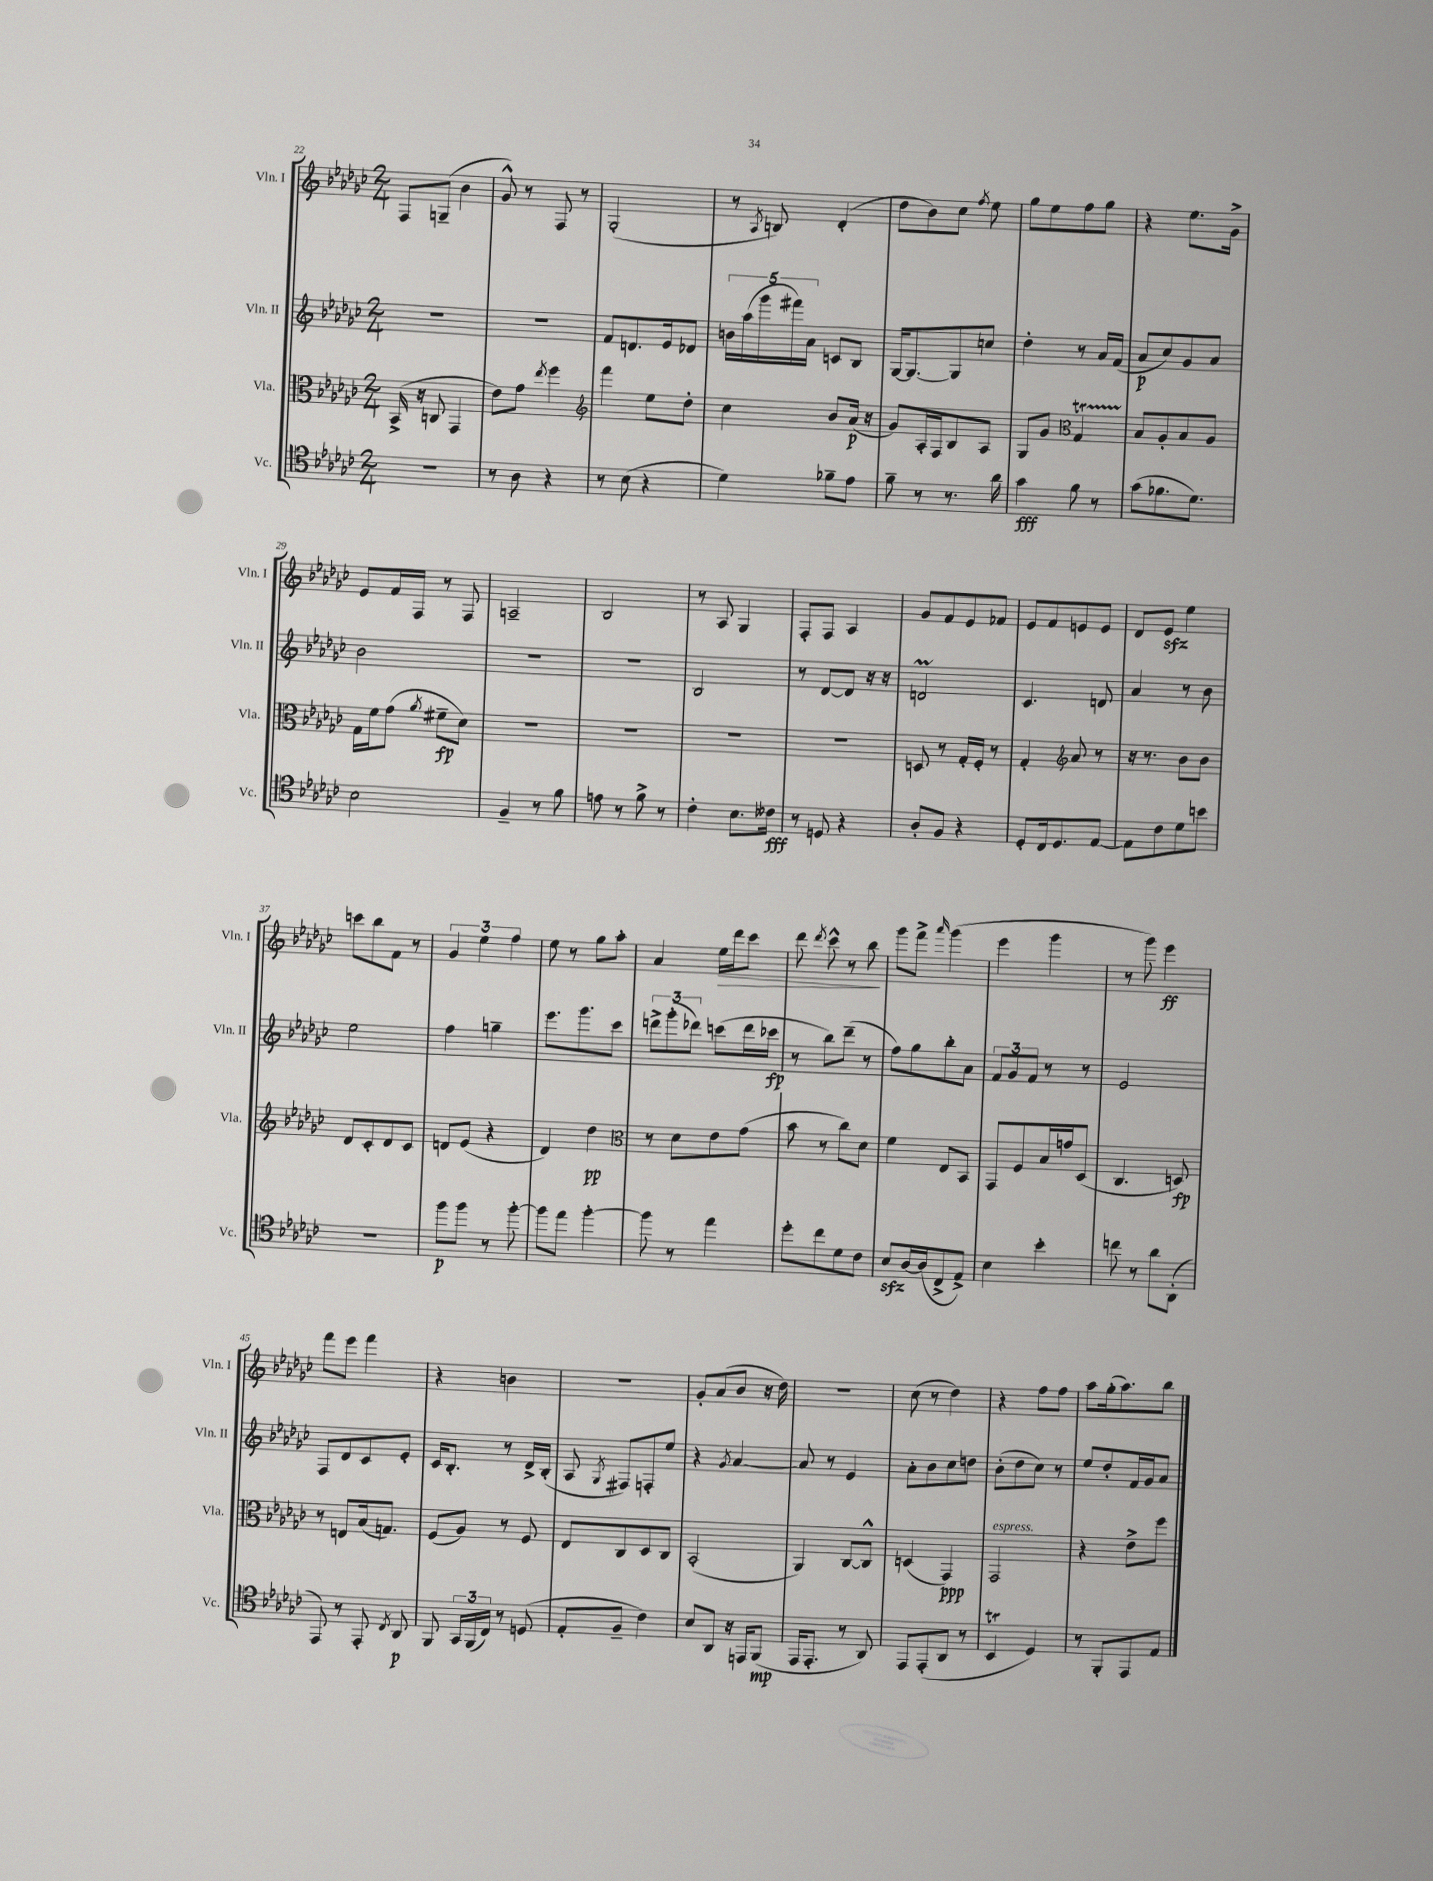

**kern	**dynam	**kern	**dynam	**kern	**dynam	**kern	**dynam
*part4	*part4	*part3	*part3	*part2	*part2	*part1	*part1
*staff4	*staff4	*staff3	*staff3	*staff2	*staff2	*staff1	*staff1
*I"Vc.	*	*I"Vla.	*	*I"Vln. II	*	*I"Vln. I	*
*I'Vc.	*	*I'Vla.	*	*I'Vln. II	*	*I'Vln. I	*
*clefC4	*	*clefC3	*	*clefG2	*	*clefG2	*
*k[b-e-a-d-g-c-]	*	*k[b-e-a-d-g-c-]	*	*k[b-e-a-d-g-c-]	*	*k[b-e-a-d-g-c-]	*
*M2/4	*	*M2/4	*	*M2/4	*	*M2/4	*
=22	=22	=22	=22	=22	=22	=22	=22
2r	.	(16BB-^/	.	2r	.	8F/L	.
.	.	16r	.	.	.	.	.
.	.	8Cn/	.	.	.	(8Gn~/J	.
.	.	4GG-/	.	.	.	4b-\	.
=23	=23	=23	=23	=23	=23	=23	=23
8r	.	8e-\L)	.	2r	.	8g-^^/)	.
8A-\	.	8g-\J	.	.	.	8r	.
.	.	8qee-/	.	.	.	.	.
4r	.	4ff\	.	.	.	8F/	.
.	.	.	.	.	.	8r	.
=24	=24	=24	=24	=24	=24	=24	=24
*	*	*clefG2	*	*	*	*	*
8r	.	4fff\	.	8f/L	.	(2G-'/	.
(8B-\	.	.	.	8.dn/	.	.	.
4r	.	8ee-\L	.	.	.	.	.
.	.	.	.	16e-/k	.	.	.
.	.	8dd-'\J	.	8d-X/J	.	.	.
=25	=25	=25	=25	=25	=25	=25	=25
4d-\)	.	4cc-\	.	20bn\LL	.	8r	.
.	.	.	.	(20aa-\	.	.	.
.	.	.	.	20ggg-\	.	.	.
.	.	.	.	.	.	8qA-/	.
.	.	.	.	.	.	8Bn/)	.
.	.	.	.	20fff#X\)	.	.	.
.	.	.	.	20a-\JJ	.	.	.
8f-X~\L	.	8b-/L	.	8cn/L	.	(4d-'/	.
8e-\J	.	(16a-/Jk	p	8B-/J	.	.	.
.	.	16r	.	.	.	.	.
=26	=26	=26	=26	=26	=26	=26	=26
8f~\	.	8g-/L)	.	[16G-/KL	.	8dd-\L	.
.	.	.	.	8.G-/_	.	.	.
8r	.	16A-'/L	.	.	.	8b-\)	.
.	.	16F/J	.	.	.	.	.
8.r	.	8B-/	.	8G-/]	.	8cc-\J	.
.	.	.	.	.	.	8qff/	.
.	.	8A-/J	.	8ccn/J	.	8ee-\	.
16a-\	.	.	.	.	.	.	.
=27	=27	=27	=27	=27	=27	=27	=27
4g-\	fff	8G-/L	.	4dd-'\	.	8gg-\L	.
.	.	8g-/J	.	.	.	8ee-\	.
*	*	*clefC3	*	*	*	*	*
8f\	.	4G-T/	.	8r	.	8ff\	.
8r	.	.	.	16a-/LL	.	8gg-\J	.
.	.	.	.	(16f/JJ	.	.	.
=28	=28	=28	=28	=28	=28	=28	=28
(8g-\L	.	8B-/L	.	8a-/L	p	4r	.
8.f-X\	.	8A-'/	.	8cc-/)	.	.	.
.	.	8B-/	.	8g-/	.	8.ee-\L	.
8.d-\J)	.	.	.	.	.	.	.
.	.	8A-/J	.	8a-/J	.	.	.
.	.	.	.	.	.	16g-^\Jk	.
!!LO:LB:g=z
=29	=29	=29	=29	=29	=29	=29	=29
2B-\	.	16G-\LL	.	2b-\	.	8e-/L	.
.	.	16f\J	.	.	.	.	.
.	.	(8g-\J	.	.	.	16f/L	.
.	.	.	.	.	.	16F/JJ	.
.	.	8qa-/	.	.	.	.	.
.	.	8f#X~\L	fp	.	.	8r	.
.	.	8d-\J)	.	.	.	8F/	.
=30	=30	=30	=30	=30	=30	=30	=30
4F~/	.	2r	.	2r	.	2An~/	.
8r	.	.	.	.	.	.	.
8f\	.	.	.	.	.	.	.
=31	=31	=31	=31	=31	=31	=31	=31
8en\	.	2r	.	2r	.	2B-/	.
8r	.	.	.	.	.	.	.
8f^\	.	.	.	.	.	.	.
8r	.	.	.	.	.	.	.
=32	=32	=32	=32	=32	=32	=32	=32
4c-'\	.	2r	.	2B-/	.	8r	.
.	.	.	.	.	.	8A-/	.
8.B-\L	.	.	.	.	.	4G-/	.
16c--X\Jk	fff	.	.	.	.	.	.
=33	=33	=33	=33	=33	=33	=33	=33
8r	.	2r	.	8r	.	8F'/L	.
8Dn/	.	.	.	[8d-/L	.	8F/J	.
4r	.	.	.	8d-/J]	.	4A-/	.
.	.	.	.	16r	.	.	.
.	.	.	.	16r	.	.	.
=34	=34	=34	=34	=34	=34	=34	=34
8A-'/L	.	8Dn/	.	2dnm/	.	8g-/L	.
8F/J	.	8r	.	.	.	8f/	.
4r	.	16G-'/LL	.	.	.	8e-/	.
.	.	16F'/JJ	.	.	.	.	.
.	.	8r	.	.	.	8f-X/J	.
=35	=35	=35	=35	=35	=35	=35	=35
8D-'/L	.	4G-'/	.	4.c-/	.	8e-/L	.
16C-/k	.	.	.	.	.	8f/	.
8.D-/	.	.	.	.	.	.	.
*	*	*clefG2	*	*	*	*	*
.	.	8a-/	.	.	.	8en/	.
[8E-/J	.	8r	.	8dn/	.	8e/J	.
=36	=36	=36	=36	=36	=36	=36	=36
8E-\L]	.	16r	.	4a-/	.	8d-/L	.
.	.	8.r	.	.	.	.	.
8c-\	.	.	.	.	.	8e-zz/J	.
8d-\	.	8b-\L	.	8r	.	4ee-\	.
8bn\J	.	8b-\J	.	8b-\	.	.	.
!!LO:LB:g=z
=37	=37	=37	=37	=37	=37	=37	=37
2r	.	8d-/L	.	2ee-\	.	8cccn\L	.
.	.	8c-'/	.	.	.	8bb-\	.
.	.	8d-/	.	.	.	8f\J	.
.	.	8c-/J	.	.	.	8r	.
=38	=38	=38	=38	=38	=38	=38	=38
8ff\L	p	8dn/L	.	4ff\	.	6g-/	.
8ff\J	.	(8e-/J	.	.	.	.	.
.	.	.	.	.	.	6ee-\	.
8r	.	4r	.	4ggn~\	.	.	.
.	.	.	.	.	.	6ff\	.
[8ff'\	.	.	.	.	.	.	.
=39	=39	=39	=39	=39	=39	=39	=39
8ff\L]	.	4d-/)	.	8.eee-\L	.	8ee-\	.
8ee-\J	.	.	.	.	.	8r	.
.	.	.	.	8.ggg-\	.	.	.
[4ff'\	.	4dd-\	pp	.	.	8gg-\L	.
.	.	.	.	8ccc-\J	.	8aa-'\J	.
=40	=40	=40	=40	=40	=40	=40	=40
*	*	*clefC3	*	*	*	*	*
8ff\]	.	8r	.	12dddn^\L	.	4a-/	.
.	.	.	.	(12ggg-'\	.	.	.
8r	.	8d-\L	.	.	.	.	.
.	.	.	.	12ddd-X\J)	.	.	.
!	!	!	!	!	!	!	!LO:HP:b
4ee-\	.	8e-\	.	(8cccn\L	.	16ee-\LL	>
.	.	.	.	.	.	16ddd-\J	.
.	.	(8g-\J	.	16ddd-\L	.	8ccc-\J	.
.	.	.	.	16ccc-X\JJ	fp	.	.
=41	=41	=41	=41	=41	=41	=41	=41
8dd-'\L	.	8b-\	.	8r	.	8ddd-\	.
.	.	.	.	.	.	8qddd-/	.
8cc-\	.	8r	.	8bb-\L)	.	8ccc-^^\	.
8d-\	.	8cc-\L)	.	(8ddd-~\J	.	8r	.
8c-\J	.	8d-\J	.	8r	.	8bb-\	.
.	.	.	.	.	.	.	]
=42	=42	=42	=42	=42	=42	=42	=42
8B-zz/L	.	4f\	.	8ff\L)	.	8ggg-\L	.
[16A-/L	.	.	.	8gg-\	.	8fff^\J	.
(16A-/J]	.	.	.	.	.	.	.
.	.	.	.	.	.	16qqaaa-/	.
8C-^/	.	8E-/L	.	8bb-'\	.	(4ggg-\	.
8E-^/J)	.	8BB-/J	.	8a-\J	.	.	.
=43	=43	=43	=43	=43	=43	=43	=43
4B-\	.	8GG-/L	.	12f/L	.	4eee-\	.
.	.	.	.	12g-/	.	.	.
.	.	8F/	.	.	.	.	.
.	.	.	.	12f/J	.	.	.
4b-'\	.	16B-/L	.	8r	.	4ggg-\	.
.	.	16gn/J	.	.	.	.	.
.	.	(8D-/J	.	8r	.	.	.
=44	=44	=44	=44	=44	=44	=44	=44
8ccn\	.	4.C-/	.	2e-/	.	8r	.
8r	.	.	.	.	.	8ggg-\)	.
8a-\L	.	.	.	.	.	4eee-\	ff
(8AA-'\J	.	8Dn/)	fp	.	.	.	.
!!LO:LB:g=z
=45	=45	=45	=45	=45	=45	=45	=45
8EE-/)	.	8r	.	8F/L	.	8fff\L	.
8r	.	8En/L	.	8d-/	.	8eee-\J	.
8EE-'/	.	(16B-/k	.	8c-/	.	4fff\	.
.	.	8.Gn/J)	.	.	.	.	.
8qC-/	.	.	.	.	.	.	.
8AA-/	p	.	.	8e-'/J	.	.	.
=46	=46	=46	=46	=46	=46	=46	=46
8FF/	.	(8F/L	.	16c-/KL	.	4r	.
.	.	.	.	8.B-'/J	.	.	.
24GG-/LL	.	8A-/J)	.	.	.	.	.
(24FF/	.	.	.	.	.	.	.
24C-/JJ)	.	.	.	.	.	.	.
8r	.	8r	.	8r	.	4bn\	.
(8Dn/	.	8F/	.	16d-^/LL	.	.	.
.	.	.	.	(16B-'/JJ	.	.	.
=47	=47	=47	=47	=47	=47	=47	=47
8E-'/L	.	8E-/L	.	8A-/	.	2r	.
.	.	.	.	8qG-/	.	.	.
8F~/J	.	8C-/	.	8F#X/L)	.	.	.
4c-\)	.	8D-/	.	8Fn'/	.	.	.
.	.	8C-/J	.	8ee-/J	.	.	.
=48	=48	=48	=48	=48	=48	=48	=48
8B-/L	.	(2BB-'/	.	4r	.	8g-'/L	.
8AA-/J	.	.	.	.	.	(8a-/	.
.	.	.	.	8qg-/	.	.	.
16r	.	.	.	[4a-/	.	8b-/J	.
16EEn/KL	.	.	.	.	.	.	.
(8FF/J	mp	.	.	.	.	16r	.
.	.	.	.	.	.	16dd-\)	.
=49	=49	=49	=49	=49	=49	=49	=49
16EE-/KL	.	4AA-/)	.	8a-/]	.	2r	.
8.EE-'/J	.	.	.	.	.	.	.
.	.	.	.	8r	.	.	.
8r	.	[8C-/L	.	4e-/	.	.	.
8AA-/)	.	8C-^^/J]	.	.	.	.	.
=50	=50	=50	=50	=50	=50	=50	=50
8EE-/L	.	(4Dn/	.	8a-'\L	.	(8cc-\	.
(8EE-'/	.	.	.	8b-\	.	8r	.
8AA-/J	.	4GG-/)	ppp	8cc-\	.	4dd-\)	.
8r	.	.	.	8ddn\J	.	.	.
=51	=51	=51	=51	=51	=51	=51	=51
!	!	!LO:TX:a:i:t=espress.	!	!	!	!	!
4BB-t/	.	2GG-/	.	(8b-'\L	.	4r	.
.	.	.	.	8dd-\	.	.	.
4D-/)	.	.	.	8cc-\J)	.	8ff\L	.
.	.	.	.	8r	.	8ff\J	.
=52	=52	=52	=52	=52	=52	=52	=52
8r	.	4r	.	8ee-/L	.	8aa-\L	.
8FF'/L	.	.	.	8dd-'/	.	(16gg-'\k	.
.	.	.	.	.	.	8.aa-\)	.
8EE-/	.	8e-^\L	.	16f/L	.	.	.
.	.	.	.	16g-/J	.	.	.
8E-/J	.	8ff\J	.	8a-/J	.	8bb-\J	.
==	==	==	==	==	==	==	==
*-	*-	*-	*-	*-	*-	*-	*-
